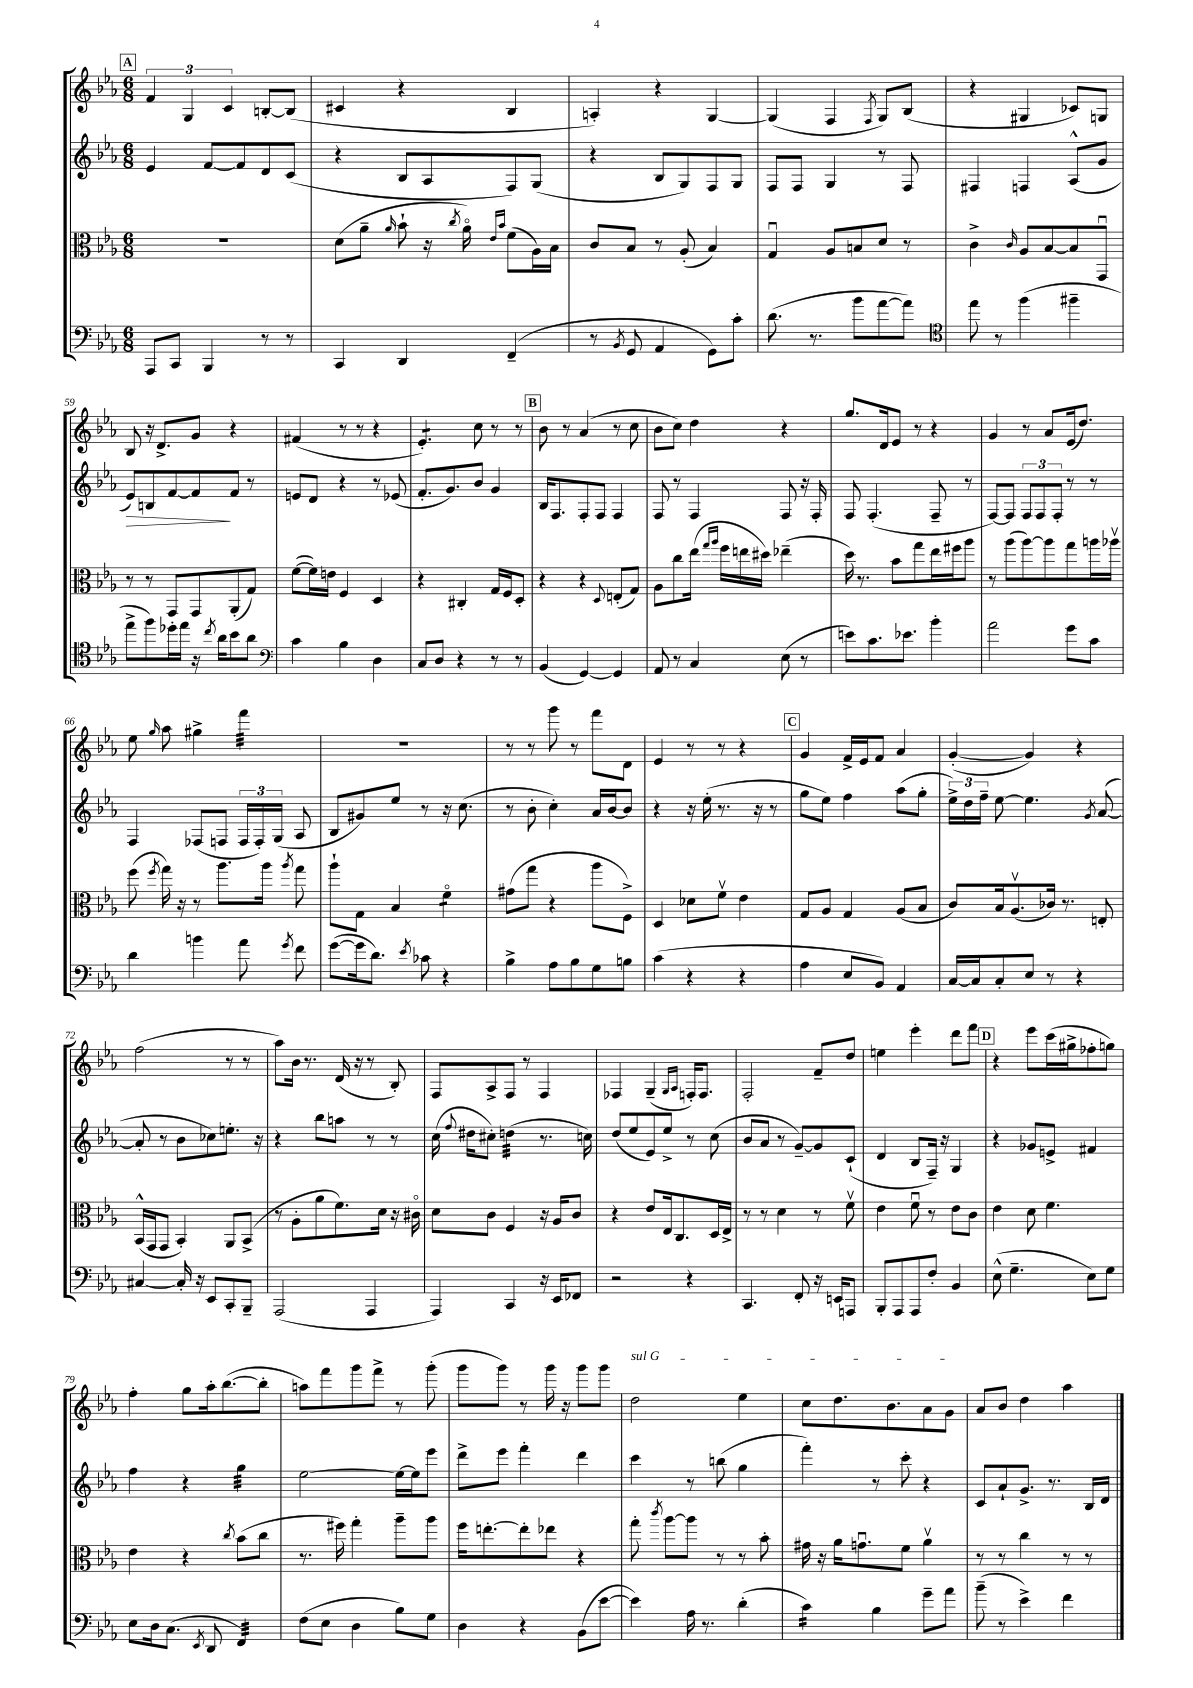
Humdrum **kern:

**kern	**kern	**kern	**kern
*staff4	*staff3	*staff2	*staff1
*clefF4	*clefC3	*clefG2	*clefG2
*k[b-e-a-]	*k[b-e-a-]	*k[b-e-a-]	*k[b-e-a-]
*M6/8	*M6/8	*M6/8	*M6/8
8AAA-	2.r	4e-	6f
8CC	.	.	.
.	.	.	6G
4BBB-	.	[8f	.
.	.	.	6c
.	.	8f]	.
8r	.	8d	[8B'
8r	.	(8c	(8B]
=	=	=	=
4CC	(8d	4r	4c#
.	8a-~	.	.
.	16qqa-	.	.
4DD	8b-`	8B-	4r
.	16r	8A-	.
.	8qcc	.	.
.	16a-o)	.	.
.	16qqe-	.	.
.	16qqb-	.	.
(4FF~	(8f	8F)	4B-
.	16A-)	(8G	.
.	16B-	.	.
=	=	=	=
8r	8c	4r	4A')
8qBB-	.	.	.
8GG	8B-	.	.
4AA-	8r	8B-	4r
.	(8A-'	8G)	.
8GG)	4B-)	8F	[4G
8c'	.	8G	.
=	=	=	=
(8.d	4Gu	8F	(4G]
.	.	8F	.
8.r	.	.	.
.	8A-	4G	4F
8b-	8B	.	.
.	.	.	8qF
[8a-	8d	8r	8G)
8a-])	8r	8F	(8B-
=	=	=	=
*clefC4	*	*	*
8ee-	4c^	4F#	4r
8r	.	.	.
.	16qqc	.	.
(4ff	8A-	4F	4G#
.	[8B-	.	.
4ff#~	8B-]	(8A-^^	8c-)
.	8GGu	8g	8G
=	=	=	=
8ee-^	8r	8e-)	8B-
8ff)	8r	8B	16r
.	.	.	8.d^
16dd-'	8GG	[8f	.
16ee-	.	.	.
16r	8GG	8f]	8g
8qcc	.	.	.
16a-	.	.	.
8b-	(8AA-'	8f	4r
8a-	8G)	8r	.
=	=	=	=
*clefF4	*	*	*
4c	([8f	8e	(4f#
.	16f])	8d	.
.	16e	.	.
4B-	4F	4r	8r
.	.	.	8r
4D	4D	8r	4r
.	.	(8e-	.
=	=	=	=
8C	4r	8.f'	4.e-')
8D	.	.	.
.	.	8.g)	.
4r	4C#'	.	.
.	.	8b-	8cc
8r	16G	4g	8r
.	16F	.	.
8r	8D'	.	8r
=	=	=	=
(4BB-	4r	16B-	8b-
.	.	8.F	.
.	.	.	8r
[4GG)	4r	8F'	(4a-
.	.	8F	.
.	8qqD	.	.
4GG]	(8E'	4F	8r
.	8G)	.	8cc
=	=	=	=
8AA-	8A-	8F	8b-
8r	8cc	8r	8cc)
4C	(16ee-	4F	4dd
.	16qqgg	.	.
.	16qqaa-	.	.
.	16ff	.	.
.	16ee	.	.
.	16dd#)	.	.
(8E-	(4ee-~	8F	4r
8r	.	16r	.
.	.	16F'	.
=	=	=	=
8e)	16dd)	8F	8.gg
.	8.r	.	.
8.c	.	(4.F'	.
.	.	.	16d
.	8b-	.	8e-
8.e-	.	.	.
.	8gg	.	8r
4b-'	16ee-	8F~	4r
.	16ff#	.	.
.	8aa-	8r	.
=	=	=	=
2a-	8r	[8F)	4g
.	(8aa-	8F]	.
.	[8aa-)	12F	8r
.	.	12F	.
.	8aa-]	.	8a-
.	.	12F'	.
8g	8gg	8r	(16e-
.	.	.	8.dd)
8c	16aa	8r	.
.	16aa-v	.	.
=	=	=	=
4d	(8ff	4F	8ee-
.	8qff	.	16qqgg
.	16gg)	.	8aa-
.	16r	.	.
4b	8r	(8F-	4gg#^
.	8.aa-	8F	.
8a-	.	24F	4fff
.	.	24F')	.
.	16aa-	.	.
.	.	(24G	.
8qg	8qaa-	.	.
8f	8gg	8A-	.
=	=	=	=
([8g	8aa-`	8B-	2.r
16g]	8G	8g#)	.
8.d)	.	.	.
.	4B-	8ee-	.
8qe-	.	.	.
8c-	.	8r	.
4r	4fo	16r	.
.	.	(8.cc	.
=	=	=	=
4B-^	(8g#	8r	8r
.	8gg	8b-'	8r
8A-	4r	4cc')	8ggg
8B-	.	.	8r
8G	8aa-	16a-	8fff
.	.	[16b-	.
8B	8F^)	8b-]	8d
=	=	=	=
(4c	4D	4r	4e-
4r	8d-	16r	8r
.	.	(16ee-'	.
.	8fv	8.r	8r
4r	4e-	.	4r
.	.	16r	.
.	.	8r	.
=	=	=	=
4A-	8G	8gg	4g
.	8A-	8ee-)	.
8E-	4G	4ff	16f^
.	.	.	16e-
8BB-)	.	.	8f
4AA-	(8A-	(8aa-	4a-
.	8B-	8gg'	.
=	=	=	=
[16C	8c)	24ee-^)	([4g'
.	.	24dd	.
16C]	.	.	.
.	.	24ff~	.
8C'	16B-	[8ee-	.
.	(8.A-v	.	.
8E-	.	4.ee-]	4g])
8r	16c-)	.	.
.	8.r	.	.
4r	.	.	4r
.	.	8qg	.
.	8E'	([8a-	.
=	=	=	=
[4C#	(16BB-^^	8a-']	(2ff
.	16GG	.	.
.	8GG	8r	.
16C#']	4BB-')	8b-	.
16r	.	.	.
8EE-	.	8cc-)	.
8CC'	8AA-	8.ee'	8r
8BBB-~	(8BB-^	.	8r
.	.	16r	.
=	=	=	=
(2AAA-	8r	4r	8aa-)
.	8A-'	.	16b-
.	.	.	8.r
.	8a-	8bb-	.
.	8.f)	8aa	(16d
.	.	.	16r
4AAA-	.	8r	8r
.	16d	.	.
.	16r	8r	8B-')
.	16c#o	.	.
=	=	=	=
4AAA-)	8d	(16cc	8F
.	.	8qqff	.
.	.	16dd#	.
.	8c	8cc#')	8A-^
4CC	4F	(4dd	8F
.	.	.	8r
16r	16r	8.r	4F
16EE-	16A-	.	.
8FF-	8c	.	.
.	.	16cc)	.
=	=	=	=
2r	4r	(8dd	4F-
.	.	8ee-	.
.	8e-	8e-)	(4G~
.	16E-	8ee-^	.
.	8.C	.	.
.	.	.	16qqG
.	.	.	16qqA-
4r	.	8r	16F')
.	.	.	8.F
.	16D	(8cc	.
.	16E-^	.	.
=	=	=	=
4.CC	8r	8b-	2F'
.	8r	8a-	.
.	4d	8r	.
8FF'	.	[8g~)	.
16r	8r	8g]	8f~
16EE	.	.	.
8AAA	8fv	(8c`	8dd
=	=	=	=
8BBB-'	4e-	4d	4ee
8AAA-	.	.	.
8AAA-	8fu	8B-	4eee-'
8F'	8r	16F~)	.
.	.	16r	.
4BB-	8e-	4G	8ddd
.	8c	.	8fff
=	=	=	=
(8E-^^	4e-	4r	4r
4.G~	.	.	.
.	8d	8g-	8eee-
.	4.f	8e^	(16ccc
.	.	.	16gg#^
8E-)	.	4f#	8ff-'
8G	.	.	8gg)
=	=	=	=
8E-	4e-	4ff	4ff'
16D	.	.	.
(8.C	.	.	.
.	4r	4r	8gg
8qEE-	.	.	.
8DD	.	.	16aa-'
.	.	.	([8.bb-
.	8qcc	.	.
4FF)	(8b-	4gg	.
.	8cc	.	8bb-']
=	=	=	=
(8F	8.r	[2ee-	8aa)
8E-	.	.	8fff
.	16ff#)	.	.
4D	4gg'	.	8ggg
.	.	.	8fff^
8B-)	8aa-~	16ee-_	8r
.	.	16ee-]	.
8G	8aa-	8eee-	(8ggg'
=	=	=	=
4D	16ff	8ddd^	8ggg
.	[8.ee'	.	.
.	.	8eee-	8ggg)
4r	8ee']	4fff'	8r
.	8ee-	.	16ggg
.	.	.	16r
(8BB-	4r	4ddd	8ggg
[8e-	.	.	8ggg
=	=	=	=
4e-])	8gg'	4ccc	2dd
.	8qccc	.	.
.	[8aa-	.	.
16A-	8aa-]	8r	.
8.r	.	.	.
.	8r	(8bb	.
(4d'	8r	4gg	4ee-
.	8b-'	.	.
=	=	=	=
4c)	16g#	4fff')	8cc
.	16r	.	.
.	16a-	.	8.dd
.	8.gu	.	.
4B-	.	8r	.
.	.	.	8.b-
.	8f	8ccc'	.
8g~	4a-v	4r	8a-
8a-	.	.	8g
=	=	=	=
(8b-~	8r	8c	8a-
8r	8r	8a-`	8b-
4e-^)	4cc	8.g^	4dd
.	.	8.r	.
4f	8r	.	4aa-
.	8r	16B-	.
.	.	16d	.
==	==	==	==
*-	*-	*-	*-
